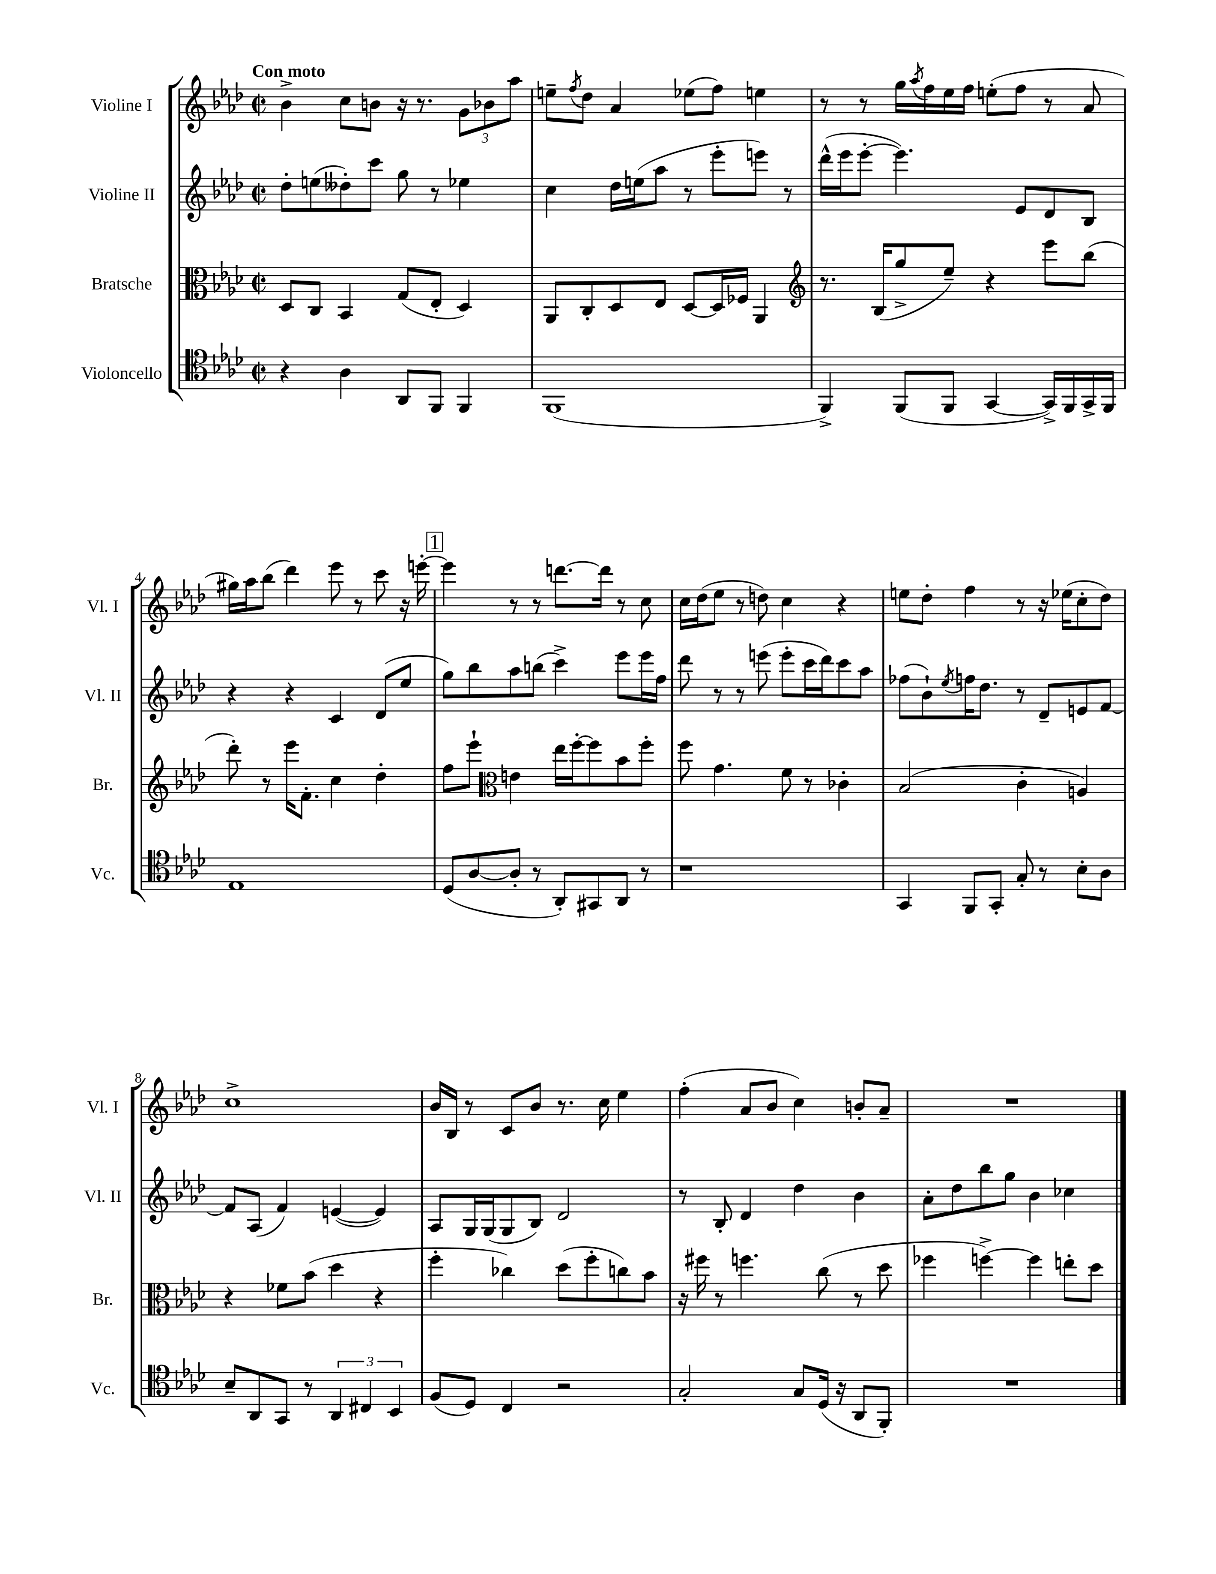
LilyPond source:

<<
\new StaffGroup <<
\new Staff = "s0" \with { instrumentName = "Violine I" shortInstrumentName = "Vl. I" } {
    \clef treble \key aes \major \defaultTimeSignature \time 2/2 \tempo "Con moto"
    bes'4-> c''8 b'8 r16 r8. \tuplet 3/2 { g'8 bes'8 aes''8 } |
    e''8-- \acciaccatura { f''8 } des''8 aes'4 ees''8( f''8) e''4 |
    r8 r8 g''16 \acciaccatura { aes''8 } f''16 ees''16 f''16 e''8-.( f''8 r8 aes'8 |
    gis''16) aes''16 bes''8( des'''4) ees'''8 r8 c'''8 r16 e'''16~-. |
    \mark \markup { \box "1" } e'''4 r8 r8 d'''8.~ d'''16 r8 c''8 |
    c''16 des''16( ees''8 r8 d''8) c''4 r4 |
    e''8 des''8-. f''4 r8 r16 ees''16( c''8-. des''8) |
    c''1-> |
    bes'16 bes16 r8 c'8 bes'8 r8. c''16 ees''4 |
    f''4-.( aes'8 bes'8 c''4) b'8-. aes'8-- |
    R1 \bar "|." |
}
\new Staff = "s1" \with { instrumentName = "Violine II" shortInstrumentName = "Vl. II" } {
    \clef treble \key aes \major \defaultTimeSignature \time 2/2
    des''8-. e''8( deses''8-.) c'''8 g''8 r8 ees''4 |
    c''4 des''16 e''16( aes''8 r8 ees'''8-. e'''8) r8 |
    des'''16-^( ees'''16 ees'''8~-. ees'''4.) ees'8 des'8 bes8 |
    r4 r4 c'4 des'8( ees''8 |
    \mark \markup { \box "1" } g''8) bes''8 aes''8 b''8( c'''4->) ees'''8 ees'''16 f''16 |
    des'''8 r8 r8 e'''8( e'''8-. c'''16 des'''16) c'''8 aes''8 |
    fes''8( bes'8-!) \acciaccatura { ees''8 } f''16 des''8. r8 des'8-- e'8 f'8~ |
    f'8 aes8( f'4) e'4~( e'4) |
    aes8 g16 g16( g8 bes8) des'2 |
    r8 bes8-. des'4 des''4 bes'4 |
    aes'8-. des''8 bes''8 g''8 bes'4 ces''4 \bar "|." |
}
\new Staff = "s2" \with { instrumentName = "Bratsche" shortInstrumentName = "Br." } {
    \clef alto \key aes \major \defaultTimeSignature \time 2/2
    des8 c8 bes,4 g8( ees8-. des4) |
    aes,8 c8-. des8 ees8 des8~ des16 fes16 aes,4 |
    \clef treble r8. bes16( g''8-> ees''8--) r4 ees'''8 bes''8( |
    des'''8-.) r8 ees'''16 f'8.-. c''4 des''4-. |
    \mark \markup { \box "1" } f''8 ees'''8-! \clef alto e'4 ees''16 f''16~-. f''8 bes'8 f''8-. |
    f''8 g'4. f'8 r8 ces'4-. |
    bes2( c'4-. a4) |
    r4 fes'8 bes'8( des''4 r4 |
    f''4-. ces''4) des''8( f''8-. c''8) bes'8 |
    r16 fis''16 r8 f''4. c''8( r8 des''8 |
    fes''4 f''4~->) f''4 e''8-. des''8 \bar "|." |
}
\new Staff = "s3" \with { instrumentName = "Violoncello" shortInstrumentName = "Vc." } {
    \clef tenor \key aes \major \defaultTimeSignature \time 2/2
    r4 aes4 aes,8 f,8 f,4 |
    f,1( |
    f,4->) f,8( f,8 g,4~ g,16->) f,16 g,16-> f,16 |
    ees1 |
    \mark \markup { \box "1" } des8( aes8~ aes8-. r8 aes,8-.) gis,8 aes,8 r8 |
    r1 |
    g,4 f,8 g,8-. g8-. r8 bes8-. aes8 |
    bes8-- aes,8 g,8 r8 \tuplet 3/2 { aes,4 cis4 bes,4 } |
    f8( des8) c4 r2 |
    g2-. g8 des16( r16 aes,8 f,8-.) |
    R1 \bar "|." |
}
>>
>>
